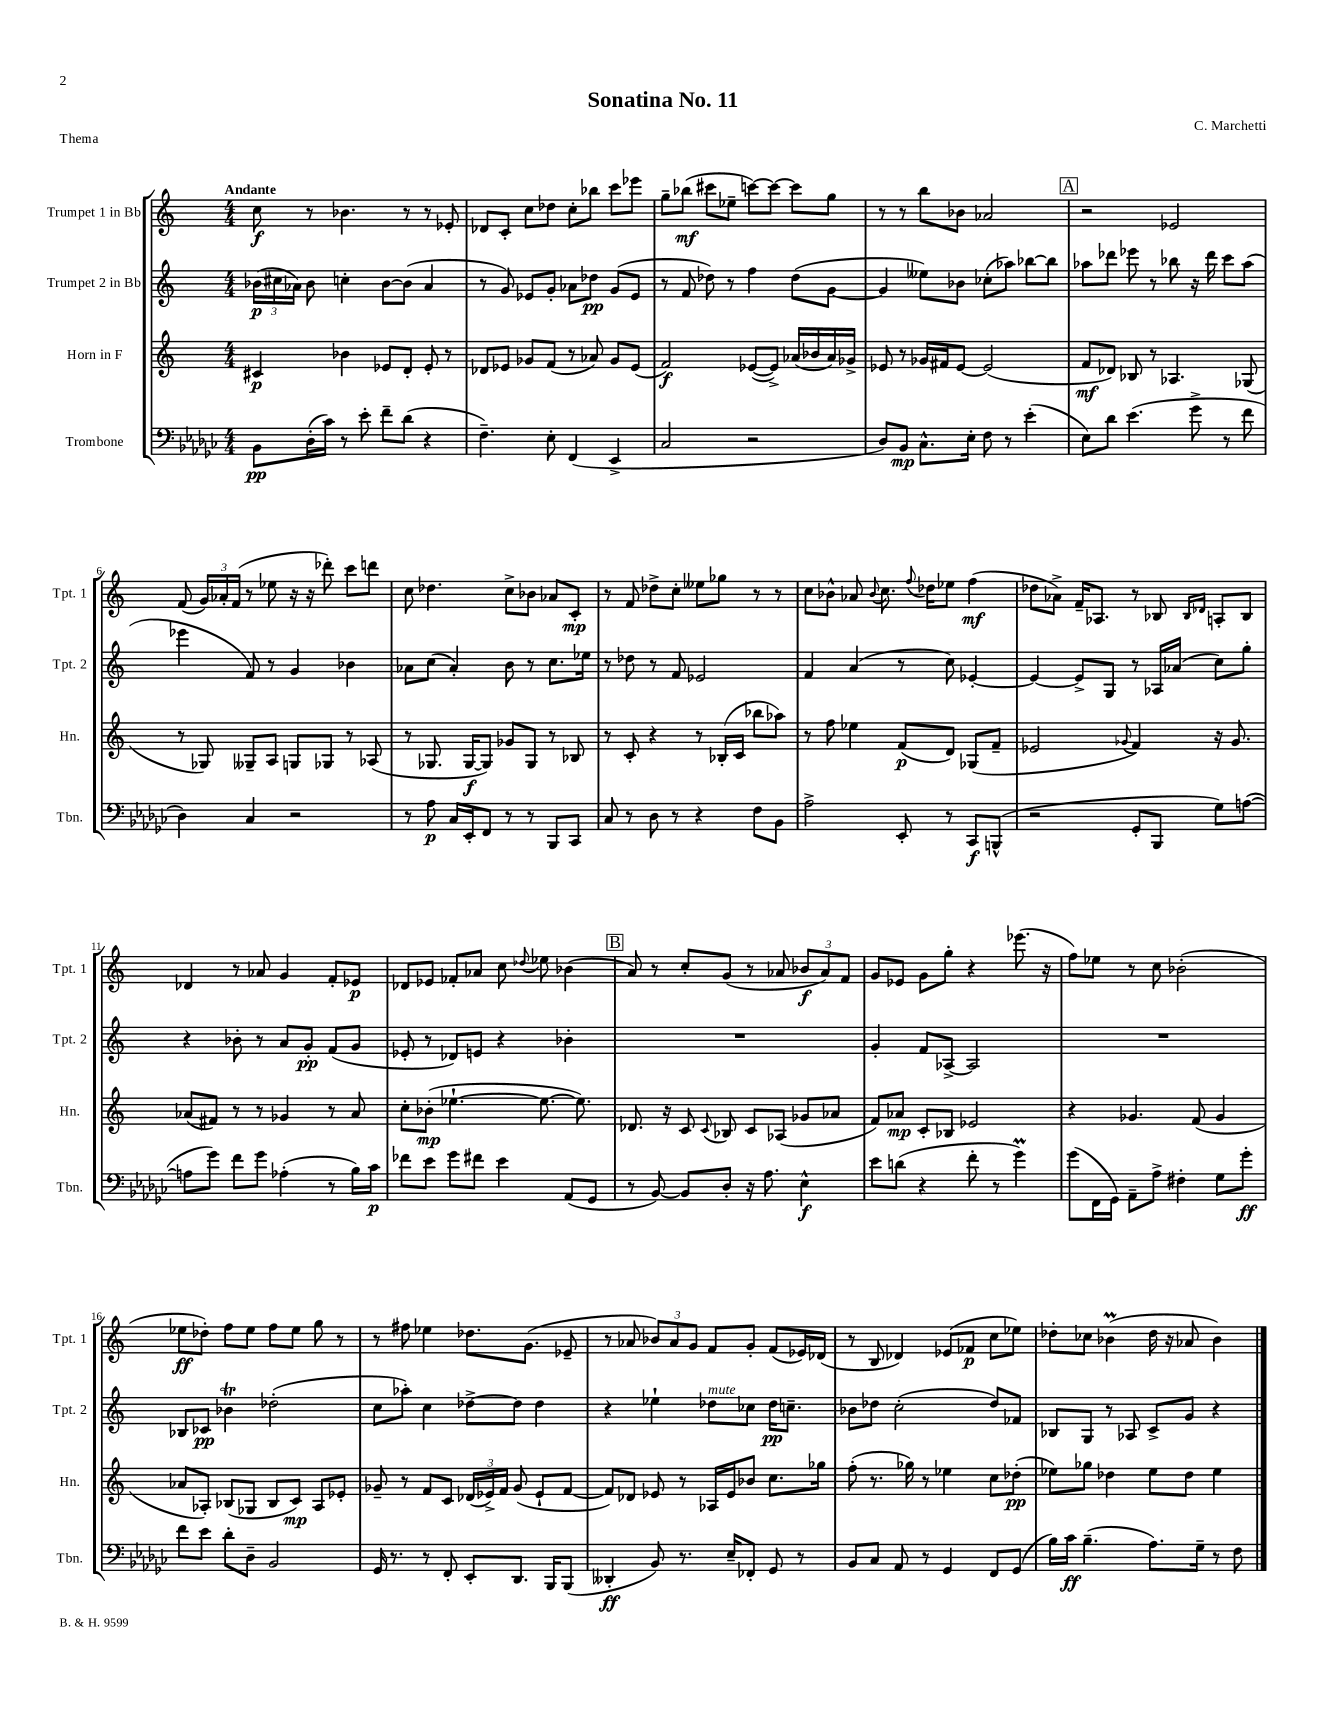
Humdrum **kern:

**kern	**dynam	**kern	**dynam	**kern	**dynam	**kern	**dynam
*part4	*part4	*part3	*part3	*part2	*part2	*part1	*part1
*staff4	*staff4	*staff3	*staff3	*staff2	*staff2	*staff1	*staff1
*I"Trombone	*	*I"Horn in F	*	*I"Trumpet 2 in Bb	*	*I"Trumpet 1 in Bb	*
*I'Tbn.	*	*I'Hn.	*	*I'Tpt. 2	*	*I'Tpt. 1	*
*clefF4	*	*clefG2	*	*clefG2	*	*clefG2	*
*k[b-e-a-d-g-c-]	*	*k[]	*	*k[]	*	*k[]	*
*M4/4	*	*M4/4	*	*M4/4	*	*M4/4	*
=1	=1	=1	=1	=1	=1	=1	=1
!	!	!	!	!	!	!LO:TX:a:B:t=Andante	!
8BB-\L	pp	4c#X/	p	(24b-X\LL	p	8cc\	f
.	.	.	.	24cc#X\	.	.	.
.	.	.	.	24a-X\JJ)	.	.	.
(16D-'\L	.	.	.	8b-\	.	8r	.
16c-\JJ)	.	.	.	.	.	.	.
8r	.	4b-X\	.	4ccn'\	.	4.b-X\	.
8e-'\	.	.	.	.	.	.	.
8f~\L	.	8e-X/L	.	[8b-\L	.	.	.
(8d-\J	.	8d'/J	.	(8b-\J]	.	8r	.
4r	.	8e-'/	.	4a-/	.	8r	.
.	.	8r	.	.	.	8e-X'/	.
=2	=2	=2	=2	=2	=2	=2	=2
4.F~\)	.	8d-X/L	.	8r	.	8d-X/L	.
.	.	8e-X/J	.	8g/)	.	8c'/J	.
.	.	8g-X/L	.	8e-X/L	.	8cc\L	.
8E-'\	.	(8f/J	.	8g'/J	.	8dd-X\J	.
(4FF/	.	8r	.	8a-X\L	.	8cc'\L	.
.	.	8a-X/)	.	8dd-X\J	pp	8bb-X\J	.
4EE-^/	.	8g-/L	.	(8g/L	.	8ccc\L	.
.	.	(8e-/J	.	8e-/J	.	8eee-X\J	.
=3	=3	=3	=3	=3	=3	=3	=3
2C-/	.	2f/)	f	8r	.	8gg~\L	.
.	.	.	.	8f/	.	(8bb-X\J	mf
.	.	.	.	8dd-X\)	.	8ccc#X\L	.
.	.	.	.	8r	.	8ee-X~\J	.
2r	.	([8e-X/L	.	4ff\	.	[8cccn\L)	.
.	.	8e-^/J])	.	.	.	8ccc\J_	.
.	.	(16a-X/LL	.	(8dd-\L	.	8ccc\L]	.
.	.	16b-X/	.	.	.	.	.
.	.	16a-/)	.	[8g\J	.	8gg\J	.
.	.	16g-X^/JJ	.	.	.	.	.
=4	=4	=4	=4	=4	=4	=4	=4
8D-/L)	.	8e-X/	.	4g/]	.	8r	.
8BB-/J	mp	8r	.	.	.	8r	.
8.C-^^\L	.	16g-X/LL	.	8ee--X\L)	.	8bb\L	.
.	.	16f#X/J	.	.	.	.	.
.	.	[8e-/J	.	8b-X\J	.	8b-X\J	.
16E-'\Jk	.	.	.	.	.	.	.
8F\	.	(2e-/]	.	(8cc-X'\L	.	2a-X/	.
8r	.	.	.	8aa-X\J)	.	.	.
(4e-'\	.	.	.	[8bb-X\L	.	.	.
.	.	.	.	8bb-\J]	.	.	.
!!LO:REH:place=s1:t=A
=5	=5	=5	=5	=5	=5	=5	=5
8E-\L)	.	8f/L	mf	8aa-X\L	.	2r	.
8d-\J	.	8d-X/J)	.	8ddd-X\J	.	.	.
(4.e-\	.	8B-X/	.	8eee-X\	.	.	.
.	.	8r	.	8r	.	.	.
.	.	4.A-X/	.	8bb-X\	.	2e-X/	.
8g-^\	.	.	.	16r	.	.	.
.	.	.	.	16ddd-\	.	.	.
8r	.	.	.	8ccc\L	.	.	.
8f\	.	(8G-X/	.	(8aa-\J	.	.	.
!!LO:LB:g=z
=6	=6	=6	=6	=6	=6	=6	=6
4D-\)	.	8r	.	4eee-X\	.	(8f/	.
.	.	8G-X/)	.	.	.	24g/LL)	.
.	.	.	.	.	.	24a-X'/	.
.	.	.	.	.	.	(24f/JJ	.
4C-/	.	8G--X~/L	.	8f/)	.	8r	.
.	.	8A/J	.	8r	.	8ee-X\	.
2r	.	8Gn/L	.	4g/	.	16r	.
.	.	.	.	.	.	16r	.
.	.	8G-X/J	.	.	.	8ddd-X'\)	.
.	.	8r	.	4b-X\	.	8ccc\L	.
.	.	(8A-X/	.	.	.	8dddn\J	.
=7	=7	=7	=7	=7	=7	=7	=7
8r	.	8r	.	8a-X\L	.	8cc\	.
8A-\	p	8.G-X/	.	(8cc\J	.	4.dd-X\	.
16C-/LL	.	.	.	4a-'/)	.	.	.
16EE-'/J	.	[16G-/KL	f	.	.	.	.
8FF/J	.	8G-/J])	.	.	.	.	.
8r	.	8g-X/L	.	8b\	.	8cc^\L	.
8r	.	8G-/J	.	8r	.	8b-X\J	.
8BBB-/L	.	8r	.	8.cc\L	.	8a-X/L	.
8CC-/J	.	8B-X/	.	.	.	8c'/J	mp
.	.	.	.	16ee-X\Jk	.	.	.
=8	=8	=8	=8	=8	=8	=8	=8
8C-/	.	8r	.	8r	.	8r	.
8r	.	8c'/	.	8dd-X\	.	8f/	.
8D-\	.	4r	.	8r	.	8dd-X^\L	.
8r	.	.	.	8f/	.	8cc'\J	.
4r	.	8r	.	2e-X/	.	8ee--X\L	.
.	.	(16B-X'/LL	.	.	.	8gg-X\J	.
.	.	16c/JJ	.	.	.	.	.
8F\L	.	8bb-X\L	.	.	.	8r	.
8BB-\J	.	8aa-X\J)	.	.	.	8r	.
=9	=9	=9	=9	=9	=9	=9	=9
2A-^\	.	8r	.	4f/	.	8cc\L	.
.	.	8ff\	.	.	.	8b-X^^\J	.
.	.	4ee-X\	.	(4a/	.	8a-X/	.
.	.	.	.	.	.	8qqb-/	.
.	.	.	.	.	.	8.cc\	.
8EE-'/	.	(8f/L	p	8r	.	.	.
.	.	.	.	.	.	8qqff/	.
.	.	.	.	.	.	16dd-X\KL	.
8r	.	8d/J)	.	8cc\)	.	8ee-X\J	.
8CC-/L	f	(8G-X/L	.	[4e-X'/	.	(4ff\	mf
(8BBBn^^/J	.	8f~/J	.	.	.	.	.
=10	=10	=10	=10	=10	=10	=10	=10
2r	.	2e-X/	.	4e-/_	.	8dd-X\L	.
.	.	.	.	.	.	8a-X^\J)	.
.	.	.	.	8e-^/L]	.	16f~/KL	.
.	.	.	.	.	.	8.A-X/J	.
.	.	.	.	8G/J	.	.	.
.	.	8qqg-X/	.	.	.	.	.
8GG-'/L	.	4f/)	.	8r	.	8r	.
8BBB-/J	.	.	.	16A-X/LL	.	8B-X/	.
.	.	.	.	(16a-X/JJ	.	.	.
.	.	.	.	.	.	16qqB-/LL	.
.	.	.	.	.	.	16qqd-X/JJ	.
8G-\L)	.	16r	.	8cc\L)	.	8An'/L	.
.	.	8.g-/	.	.	.	.	.
([8An\J	.	.	.	8gg'\J	.	8B-/J	.
!!LO:LB:g=z
=11	=11	=11	=11	=11	=11	=11	=11
8An\L]	.	(8a-X/L	.	4r	.	4d-X/	.
8g-\J)	.	8f#X/J)	.	.	.	.	.
8f\L	.	8r	.	8b-X'\	.	8r	.
8g-\J	.	8r	.	8r	.	8a-X/	.
(4A-X'\	.	4g-X/	.	8a/L	.	4g/	.
.	.	.	.	8g'/J	pp	.	.
8r	.	8r	.	(8f/L	.	8f'/L	.
16B-\LL)	.	8a-/	.	8g/J	.	8e-X/J	p
16c-\JJ	p	.	.	.	.	.	.
=12	=12	=12	=12	=12	=12	=12	=12
8f-X\L	.	8cc'\L	.	8e-X'/	.	8d-X/L	.
8e-\J	.	(8b-X'\J	mp	8r	.	8e-X/J	.
8g-\L	.	[4.ee-X`\	.	8d-X/L)	.	8f-X'/L	.
8f#X\J	.	.	.	8en/J	.	8a-X/J	.
4e-\	.	.	.	4r	.	8cc\	.
.	.	.	.	.	.	8qqdd-X/	.
.	.	8.ee-\_	.	.	.	8ee-X\	.
(8AA-/L	.	.	.	4b-X'\	.	(4b-X\	.
.	.	8.ee-\])	.	.	.	.	.
8GG-/J	.	.	.	.	.	.	.
!!LO:REH:place=s1:t=B
=13	=13	=13	=13	=13	=13	=13	=13
8r	.	8.d-X/	.	1r	.	8a/)	.
[8BB-/)	.	.	.	.	.	8r	.
.	.	16r	.	.	.	.	.
8BB-/L]	.	8c/	.	.	.	8cc'/L	.
.	.	8qqc/	.	.	.	.	.
8D-'/J	.	8B-X/	.	.	.	(8g/J	.
16r	.	8c/L	.	.	.	8r	.
8.A-\	.	.	.	.	.	.	.
.	.	(8A-X/J	.	.	.	8a-X/	.
4E-^^\	f	8g-X/L	.	.	.	12b-X/L	f
.	.	.	.	.	.	12a-/)	.
.	.	8a-X/J	.	.	.	.	.
.	.	.	.	.	.	12f/J	.
=14	=14	=14	=14	=14	=14	=14	=14
8e-\L	.	8f/L)	.	4g'/	.	8g/L	.
(8dn\J	.	8a-X/J	mp	.	.	8e-X/J	.
4r	.	8c'/L	.	8f/L	.	8g\L	.
.	.	8B-X/J	.	[8A-X^/J	.	8gg'\J	.
8f'\	.	2e-X/	.	2A-/]	.	4r	.
8r	.	.	.	.	.	.	.
4g-M\)	.	.	.	.	.	(8.eee-X\	.
.	.	.	.	.	.	16r	.
=15	=15	=15	=15	=15	=15	=15	=15
(8g-\L	.	4r	.	1r	.	8ff\L)	.
16FF\L	.	.	.	.	.	8ee-X\J	.
16GG-\JJ)	.	.	.	.	.	.	.
8AA-~\L	.	4.g-X/	.	.	.	8r	.
8A-^\J	.	.	.	.	.	8cc\	.
4F#X'\	.	.	.	.	.	(2b-X'\	.
.	.	(8f/	.	.	.	.	.
8G-\L	.	4g-/	.	.	.	.	.
8g-'\J	ff	.	.	.	.	.	.
!!LO:LB:g=z
=16	=16	=16	=16	=16	=16	=16	=16
8f\L	.	8a-X/L	.	8B-X/L	.	8ee-X\L	ff
8e-\J	.	8A-X'/J)	.	8c-X/J	pp	8dd-X'\J)	.
8d-'\L	.	(8B-X/L	.	4b-XT\	.	8ff\L	.
8D-~\J	.	8G-X/J	.	.	.	8ee-\J	.
2BB-/	.	8B-/L	.	(2dd-X'\	.	8ff\L	.
.	.	8c/J)	mp	.	.	8ee-\J	.
.	.	8A-/L	.	.	.	8gg\	.
.	.	8e-X'/J	.	.	.	8r	.
=17	=17	=17	=17	=17	=17	=17	=17
16GG-/	.	8g-X~/	.	8cc\L	.	8r	.
8.r	.	.	.	.	.	.	.
.	.	8r	.	8aa-X'\J)	.	8ff#X\	.
8r	.	8f/L	.	4cc\	.	4ee-X\	.
8FF'/	.	8c/J	.	.	.	.	.
8EE-'/L	.	(24d-X/LL	.	[8dd-X^\L	.	8.dd-X\L	.
.	.	24e-X^/)	.	.	.	.	.
.	.	24f/JJ	.	.	.	.	.
8.DD-/J	.	(8g-/	.	8dd-\J]	.	.	.
.	.	.	.	.	.	(8.g\J	.
.	.	8e-`/L	.	4dd-\	.	.	.
16BBB-/KL	.	.	.	.	.	.	.
(8BBB-/J	.	[8f/J	.	.	.	8e-X~/	.
=18	=18	=18	=18	=18	=18	=18	=18
4DD--X'/	ff	8f/L])	.	4r	.	8r	.
.	.	8d-X/J	.	.	.	8a-X/	.
8BB-/)	.	8e-X/	.	4ee-X`\	.	12b-X/L)	.
.	.	.	.	.	.	12a-/	.
8.r	.	8r	.	.	.	.	.
.	.	.	.	.	.	12g/J	.
!	!	!	!	!LO:TX:a:i:t=mute	!	!	!
.	.	16A-X/LL	.	8dd-X\L	.	8f/L	.
16E-~/KL	.	16e-/J	.	.	.	.	.
8FF-X'/J	.	8b-X/J	.	8cc-X\J	.	8g'/J	.
8GG-/	.	8.cc\L	.	16dd-\KL	pp	(8f/L	.
.	.	.	.	8.ccn~\J	.	.	.
8r	.	.	.	.	.	16e-X/L)	.
.	.	16gg-X\Jk	.	.	.	(16d-X/JJ	.
=19	=19	=19	=19	=19	=19	=19	=19
8BB-/L	.	(8ff'\	.	8b-X\L	.	8r	.
8C-/J	.	8.r	.	8dd-X\J	.	8B/	.
8AA-/	.	.	.	(2cc'\	.	4d-X/)	.
.	.	16gg-X\)	.	.	.	.	.
8r	.	8r	.	.	.	.	.
4GG-/	.	4ee-X\	.	.	.	(8e-X/L	.
.	.	.	.	.	.	8f-X/J	p
8FF/L	.	8cc\L	.	8dd-/L)	.	8cc\L	.
(8GG-/J	.	(8dd-X'\J	pp	8f-X/J	.	8ee-X\J)	.
=20	=20	=20	=20	=20	=20	=20	=20
16B-\LL)	.	8ee-X\L)	.	8B-X/L	.	8dd-X'\L	.
16c-\JJ	ff	.	.	.	.	.	.
(4.B-~\	.	8gg-X\J	.	8G/J	.	8cc-X\J	.
.	.	4dd-X\	.	8r	.	(4b-XM\	.
.	.	.	.	8A-X/	.	.	.
8.A-\L)	.	8ee-\L	.	8c^/L	.	16dd-\	.
.	.	.	.	.	.	16r	.
.	.	8dd-\J	.	8g/J	.	8a-X/	.
16G-~\Jk	.	.	.	.	.	.	.
8r	.	4ee-\	.	4r	.	4b-\)	.
8F\	.	.	.	.	.	.	.
==	==	==	==	==	==	==	==
*-	*-	*-	*-	*-	*-	*-	*-
